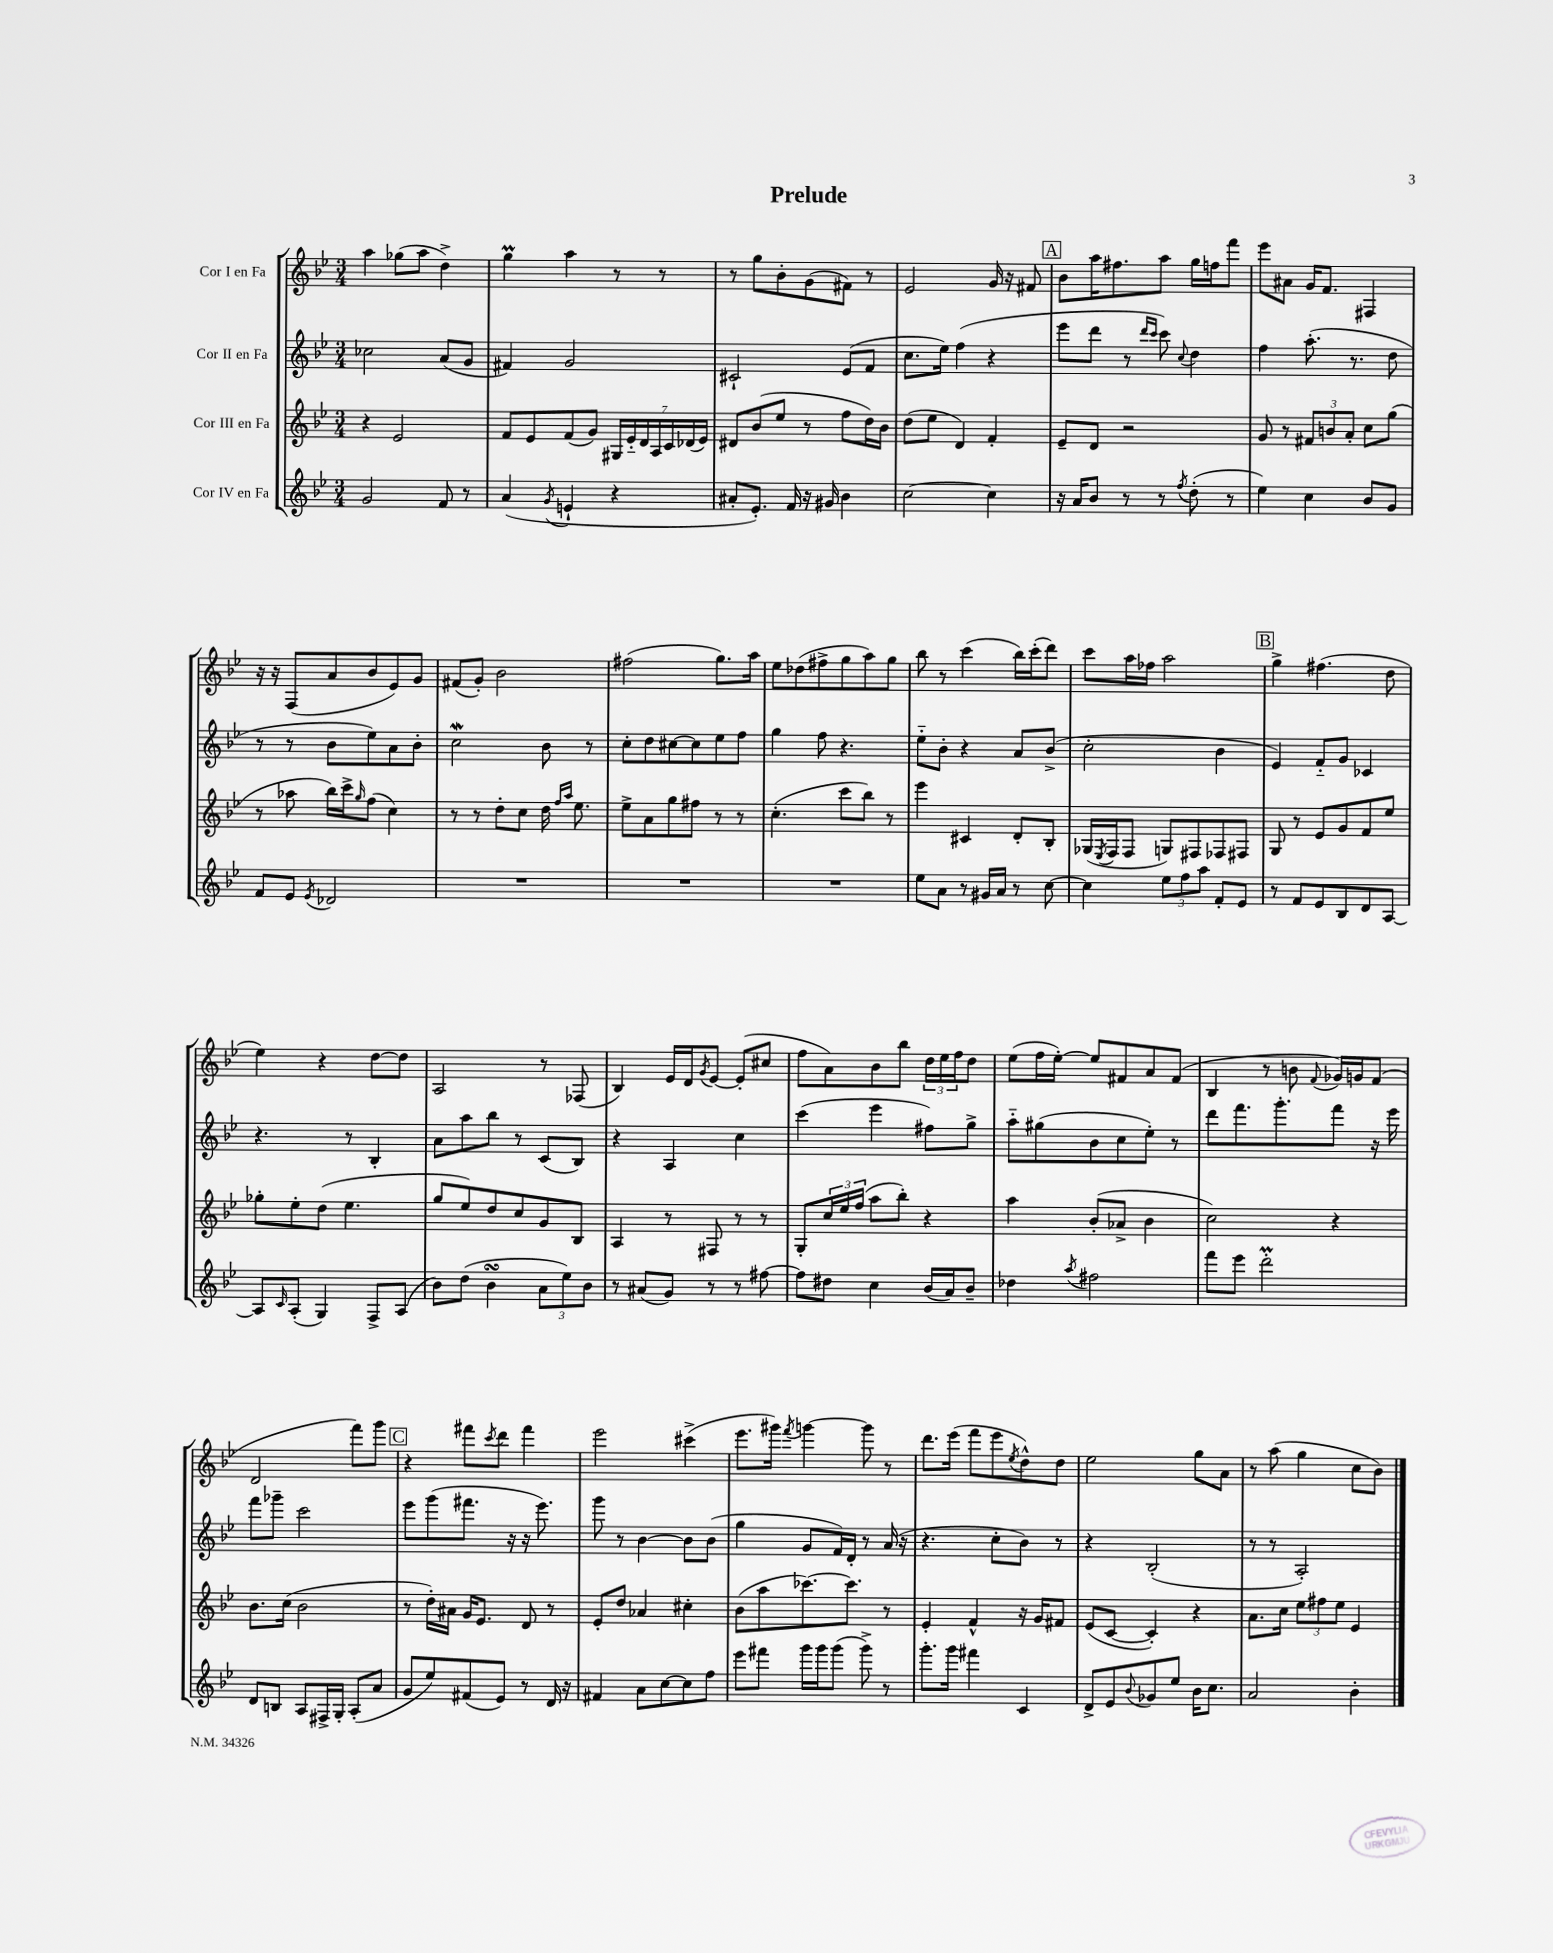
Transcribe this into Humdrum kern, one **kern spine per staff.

**kern	**kern	**kern	**kern
*staff4	*staff3	*staff2	*staff1
*clefG2	*clefG2	*clefG2	*clefG2
*k[b-e-]	*k[b-e-]	*k[b-e-]	*k[b-e-]
*M3/4	*M3/4	*M3/4	*M3/4
2g	4r	2cc-	4aa
.	2e-	.	(8gg-
.	.	.	8aa
8f	.	(8a	4dd^)
8r	.	8g	.
=	=	=	=
(4a	8f	4f#)	4gg
.	8e-	.	.
8qg	.	.	.
4e`	(8f	2g	4aa
.	8g)	.	.
4r	28G#	.	8r
.	28e-'~	.	.
.	28d	.	.
.	28A	.	.
.	.	.	8r
.	28c	.	.
.	(28d-	.	.
.	28e-)	.	.
=	=	=	=
8a#'	8d#	2c#`	8r
8.e-')	(8b-	.	8gg
.	8ee-	.	8b-'
16f	.	.	.
16r	8r	.	(8g
16g#	.	.	.
4b-	8ff	(8e-	8f#)
.	16dd)	8f	8r
.	16b-	.	.
=	=	=	=
[2cc	(8dd	8.cc	2e-
.	8ee-	.	.
.	.	16ee-)	.
.	4d)	(4ff	.
4cc]	4f'	4r	16g
.	.	.	16r
.	.	.	8f#
=	=	=	=
16r	8e-~	8eee-	8b-
16a	.	.	.
8b-	8d	8ddd	16aa
.	.	.	8.ff#
8r	2r	8r	.
.	.	16qqddd	.
.	.	16qqccc	.
8r	.	8ccc)	8aa
8qff	.	8qqcc	.
(8dd'	.	4dd	16gg
.	.	.	16ff
8r	.	.	8fff
=	=	=	=
4ee-)	8g	4ff	8eee-
.	8r	.	8a#
4cc	12f#	(8.aa'	16g
.	.	.	8.f
.	12b	.	.
.	12a'	.	.
.	.	8.r	.
8b-	8cc	.	4F#
8g	(8gg	8dd	.
=	=	=	=
8f	8r	8r	16r
.	.	.	16r
8e-	8aa-	8r	(8F
8qe-	.	.	.
2d-	16bb-)	8b-	8a
.	16ccc^	.	.
.	16qqgg	.	.
.	(8ff	8ee-)	8b-
.	4cc)	8a	8e-)
.	.	8b-'	8g
=	=	=	=
2.r	8r	2cc	(8f#
.	8r	.	8g')
.	8dd'	.	2b-
.	8cc	.	.
.	16dd	8b-	.
.	16qqff	.	.
.	16qqaa	.	.
.	8.ee-	.	.
.	.	8r	.
=	=	=	=
2.r	8ee-^	8cc'	(2ff#
.	8a	8dd	.
.	8gg	[8cc#	.
.	8ff#	8cc#]	.
.	8r	8ee-	8.gg)
.	8r	8ff	.
.	.	.	16aa
=	=	=	=
2.r	(4.cc'	4gg	8ee-
.	.	.	(8dd-
.	.	8ff	8ff#^
.	8ccc	4.r	8gg
.	8bb-)	.	8aa)
.	8r	.	8gg
=	=	=	=
8ee-	4eee-	8ee-'~	8bb-
8a	.	8b-'	8r
8r	4c#	4r	(4ccc
16g#	.	.	.
16a	.	.	.
8r	8d'	8a	16bb-)
.	.	.	(16ccc'
[8cc	8B-'	(8b-^	8ddd)
=	=	=	=
4cc]	(16G-	2cc'	8ccc
.	8qE-	.	.
.	16F	.	.
.	8F	.	16aa
.	.	.	16ff-
12ee-	8G)	.	2aa
12ff	.	.	.
.	8F#	.	.
12aa	.	.	.
8f'	8F-	4b-	.
8e-	8F#	.	.
=	=	=	=
8r	8G	4e-)	4gg^
8f	8r	.	.
8e-	8e-	8f'~	(4.ff#
8B-	8g	8g	.
8d	8f	4c-	.
[8A	8ee-	.	8dd
=	=	=	=
8A]	8gg-'	4.r	4ee-)
16qqc	.	.	.
(8A'	8ee-'	.	.
4G)	(8dd	.	4r
.	4.ee-	8r	.
8F^	.	4B-'	[8dd
(8A	.	.	8dd]
=	=	=	=
8b-)	8gg	8a	2A
(8dd	8ee-)	8aa	.
4b-	8dd	8bb-	.
.	8cc	8r	.
12a	8g	(8c	8r
12ee-)	.	.	.
.	8B-	8B-)	(8F-
12b-	.	.	.
=	=	=	=
8r	4A	4r	4B-)
(8a#	.	.	.
8g)	8r	4A	16e-
.	.	.	16d
.	.	.	8qg
8r	8F#	.	[8e-
8r	8r	4cc	(8e-']
[8ff#	8r	.	8cc#
=	=	=	=
8ff#]	8G'	(4ccc	8ff
8dd#	24cc	.	8a)
.	24ee-	.	.
.	(24ff	.	.
4cc	8aa	4eee-	8b-
.	8bb-')	.	8bb-
(16b-	4r	8ff#)	24dd
.	.	.	24ee-
16a)	.	.	.
.	.	.	24ff
8b-~	.	8gg^	8dd
=	=	=	=
4dd-	4aa	8aa'~	(8ee-
.	.	(8gg#	16ff
.	.	.	[16ee-')
8qaa	.	.	.
2ff#	(8b-'	8b-	8ee-]
.	8a-^	8cc	8f#
.	4b-	8ee-')	8a
.	.	8r	(8f#
=	=	=	=
8fff	2cc)	8ddd	4B-
8eee-	.	8.fff	.
2ddd'	.	.	8r
.	.	8.ggg'	.
.	.	.	8b
.	.	.	8qqf
.	4r	8fff	16g-)
.	.	.	16g
.	.	16r	(8f
.	.	16eee-	.
=	=	=	=
8d	8.b-	8fff	2d
8B	.	8ggg-~	.
.	(16cc	.	.
8A	2b-	2ccc	.
16F#^	.	.	.
16G'	.	.	.
(8A'	.	.	8fff)
8a	.	.	8ggg
=	=	=	=
8g	8r	8eee-	4r
8ee-)	16dd')	(8ggg	.
.	16a#	.	.
(8f#	16g	8.fff#	8fff#
.	8.e-	.	.
.	.	.	8qccc
8e-)	.	.	8ddd
.	.	16r	.
8r	8d	16r	4fff#
.	.	8.eee-)	.
16d	8r	.	.
16r	.	.	.
=	=	=	=
4f#	8e-'	8ggg	2eee-
.	8dd	8r	.
8a	4a-	[4b-	.
[8cc	.	.	.
8cc]	4cc#'	8b-]	(4ccc#^
8ff	.	(8b-	.
=	=	=	=
8eee-	(8b-	4gg	8.eee-
8fff#	8aa	.	.
.	.	.	16ggg#)
.	.	.	8qfff
16ggg	[8.ccc-)	8g	[4ggg
16ggg	.	.	.
(8ggg	.	16f)	.
.	8.ccc-]	16d'	.
8ggg^)	.	8r	8ggg]
8r	8r	(16a	8r
.	.	16r	.
=	=	=	=
8.ggg'	4e-'	4.r	8.ddd
16ggg	.	.	(16eee-
4fff#	4f^^	.	8fff
.	.	8cc'	8eee-
.	.	.	8qee-
4c	16r	8b-)	8dd^^)
.	16g	.	.
.	8f#	8r	8dd
=	=	=	=
8d^	(8e-	4r	2ee-
8e-	[8c	.	.
8qqb-	.	.	.
8g-	4c'])	(2B-'	.
8ee-	.	.	.
16b-	4r	.	8gg
8.cc	.	.	.
.	.	.	8a
=	=	=	=
2a	8.a	8r	8r
.	.	8r	(8aa
.	16cc	.	.
.	12ee-	2A')	4gg
.	12ff#	.	.
.	12ee-	.	.
4b-'	4e-	.	8cc
.	.	.	8b-)
==	==	==	==
*-	*-	*-	*-
